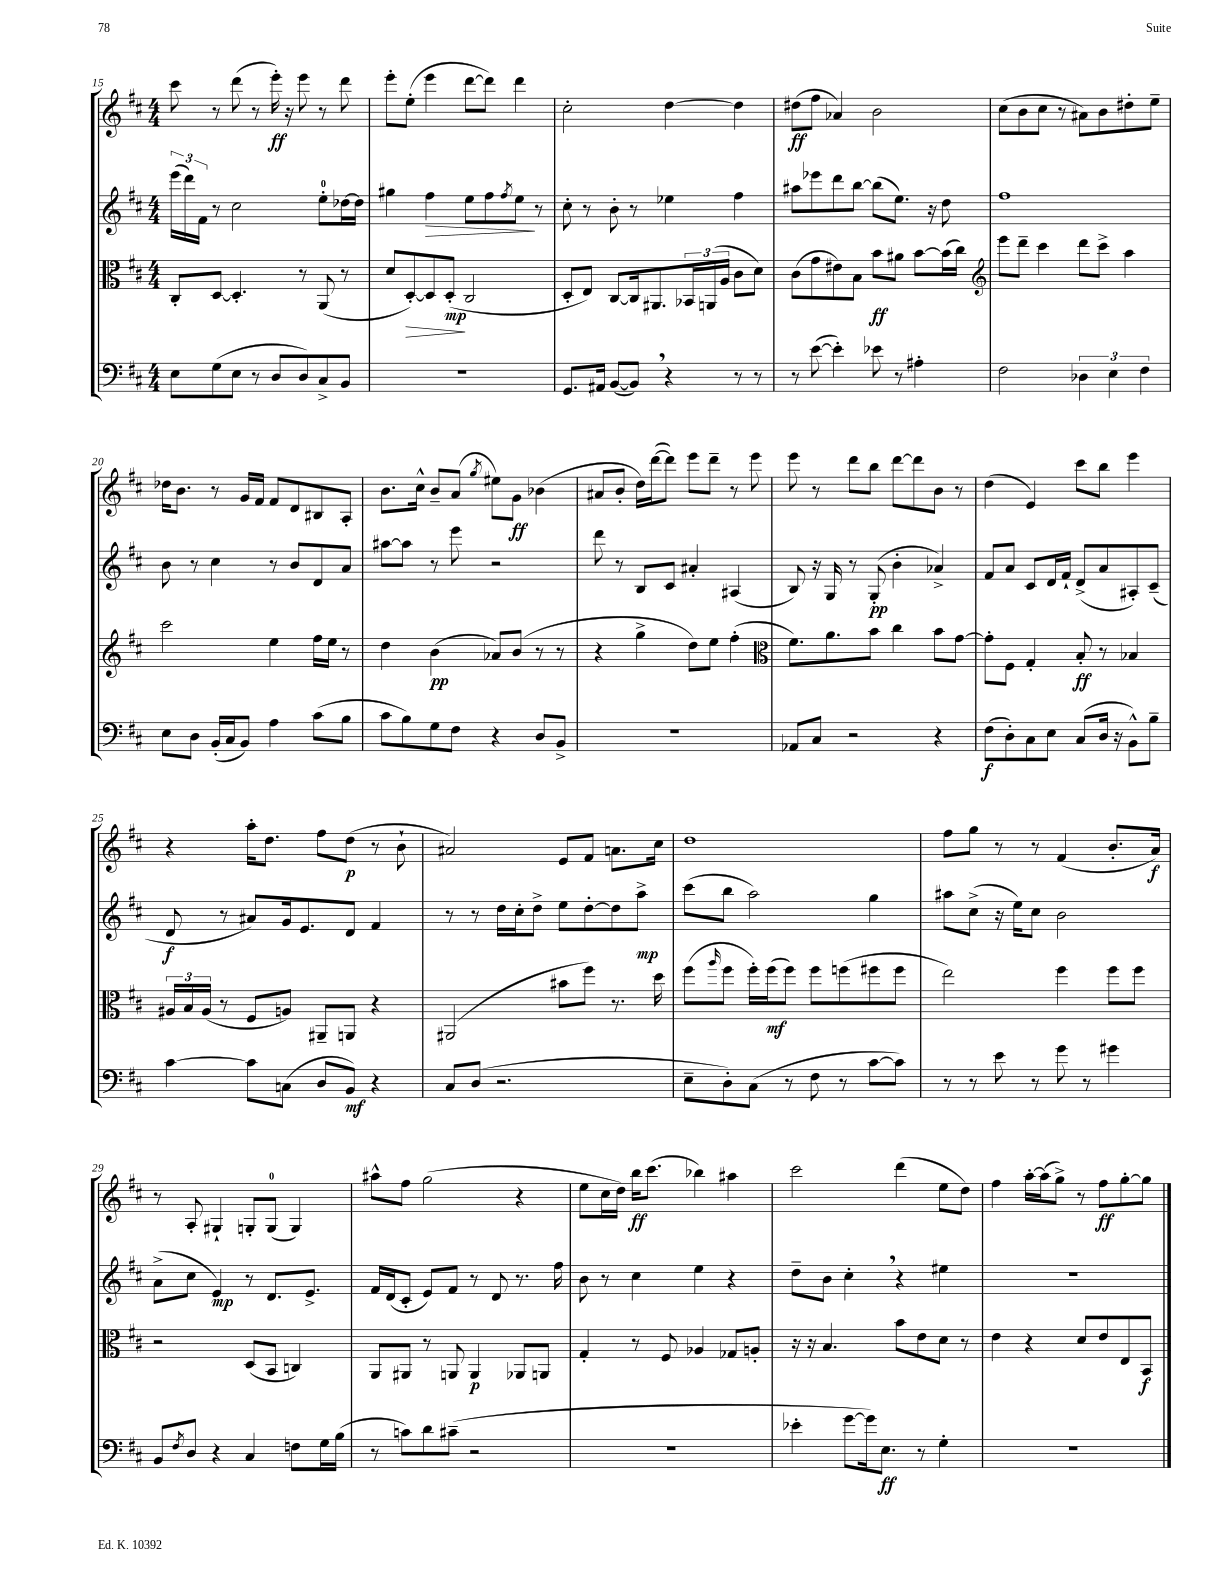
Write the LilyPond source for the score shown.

<<
\new StaffGroup <<
\new Staff = "s0" {
    \clef treble \key d \major \numericTimeSignature \time 4/4
    cis'''8 r8 d'''8( r8 e'''16-.\ff) r16 e'''8 r8 d'''8 |
    e'''8-. e''8-.( e'''4 d'''8~ d'''8) d'''4 |
    cis''2-. d''4~ d''4 |
    dis''8\ff( fis''8 aes'4) b'2 |
    cis''8( b'8 cis''8 r8 ais'8) b'8 dis''8-. e''8-- |
    des''16 b'8. r8 g'16 fis'16 fis'8 d'8 bis8 a8-. |
    b'8. cis''16-^ b'8-- a'8( \acciaccatura { g''8 } eis''8) g'8\ff bes'4( |
    ais'8 b'8-. d''16) d'''16~( d'''8) e'''8 d'''8-- r8 e'''8 |
    e'''8 r8 d'''8 b''8 d'''8~ d'''8 b'8 r8 |
    d''4( e'4) cis'''8 b''8 e'''4 |
    r4 a''16-. d''8. fis''8 d''8\p( r8 b'8-! |
    ais'2) e'8 fis'8 a'8. cis''16 |
    d''1 |
    fis''8 g''8 r8 r8 fis'4( b'8.-. a'16\f) |
    r8 a8-. gis4-! g8-. g8-0( g4) |
    ais''8-^ fis''8 g''2( r4 |
    e''8 cis''16 d''16) b''16\ff cis'''8.( bes''4) ais''4 |
    cis'''2 d'''4( e''8 d''8) |
    fis''4 a''16~-. a''16( g''8->) r8 fis''8\ff g''8~-. g''8 \bar "|." |
}
\new Staff = "s1" {
    \clef treble \key d \major \numericTimeSignature \time 4/4
    \tuplet 3/2 { e'''16( d'''16) fis'16 } r8 cis''2 e''8-0-. des''16~ des''16 |
    gis''4 fis''4\> e''8 fis''8 \acciaccatura { fis''8 } e''8\! r8 |
    cis''8-. r8 b'8-. r8 ees''4 fis''4 |
    ais''8 ees'''8 d'''8 b''8~ b''8( e''8.) r16 d''8 |
    fis''1 |
    b'8 r8 cis''4 r8 b'8 d'8 a'8 |
    ais''8~ ais''8 r8 e'''8 r2 |
    d'''8 r8 b8 cis'8 ais'4-. ais4( |
    b8) r16 g16 r8 g8-.\pp( b'4-. aes'4->) |
    fis'8 a'8 cis'8 d'16 fis'16-! d'8->( a'8 ais8-.) cis'8--( |
    d'8\f r8 ais'8) g'16 e'8. d'8 fis'4 |
    r8 r8 d''16 cis''16-. d''8-> e''8 d''8~-. d''8 a''8->\mp |
    cis'''8( b''8 a''2) g''4 |
    ais''8 cis''8->( r16 e''16) cis''8 b'2 |
    a'8->( cis''8 e'4\mp) r8 d'8. e'8.-> |
    fis'16 d'16( cis'8-. e'8) fis'8 r8 d'8 r8. fis''16 |
    b'8 r8 cis''4 e''4 r4 |
    d''8-- b'8 cis''4-. \breathe r4 eis''4 |
    R1 \bar "|." |
}
\new Staff = "s2" {
    \clef alto \key d \major \numericTimeSignature \time 4/4
    cis8-. d8~ d4.-. r8 a,8( r8 |
    d'8 d8~-.\>) d8 d8-.\mp\!( cis2 |
    d8-. e8) cis8~ cis16 ais,8. \tuplet 3/2 { bes,16 a,16( a16 } cis'8 d'8) |
    cis'8( g'8 eis'8) b8 b'8\ff ais'8 b'8~ b'16( cis''16) |
    \clef treble e'''8 d'''8-- cis'''4 d'''8 cis'''8-> a''4 |
    cis'''2 e''4 fis''16 e''16 r8 |
    d''4 b'4\pp( aes'8) b'8( r8 r8 |
    r4 g''4-> d''8) e''8 fis''4-.( |
    \clef alto fis'8.) a'8. b'8 cis''4 b'8 g'8~ |
    g'8-. fis8 g4-. b8-.\ff r8 bes4 |
    \tuplet 3/2 { ais16 b16 ais16( } r8 fis8 a8) ais,8-- a,8 r4 |
    ais,2( bis'8 fis''8) r8. d''16 |
    fis''8( \grace { a''16 } fis''8 fis''16-.) fis''16\mf( fis''8) fis''8 f''8( fis''8 fis''8 |
    e''2) fis''4 fis''8 fis''8 |
    r2 d8( b,8 c4) |
    a,8 ais,8 r8 a,8 a,4\p aes,8 a,8 |
    g4-. r8 fis8 aes4 ges8 a8-. |
    r16 r16 b4. b'8 e'8 d'8 r8 |
    e'4 r4 d'8 e'8 e8 b,8\f \bar "|." |
}
\new Staff = "s3" {
    \clef bass \key d \major \numericTimeSignature \time 4/4
    e8 g8( e8 r8 d8 d8) cis8-> b,8 |
    R1 |
    g,8. ais,16 b,8~( b,8) \breathe r4 r8 r8 |
    r8 e'8~( e'4-.) ees'8 r8 ais4-. |
    fis2 \tuplet 3/2 { des4 e4 fis4 } |
    e8 d8 b,16-.( cis16 b,8) a4 cis'8( b8 |
    cis'8 b8) g8 fis8 r4 d8 b,8-> |
    R1 |
    aes,8 cis8 r2 r4 |
    fis8\f( d8-.) cis8 e8 cis8( d16 r16 b,8-^) b8-- |
    cis'4~ cis'8 c8( d8 b,8\mf) r4 |
    cis8 d8( r2. |
    e8-- d8-.) cis8( r8 fis8 r8 cis'8~ cis'8) |
    r8 r8 e'8 r8 g'8 r8 gis'4 |
    b,8 \acciaccatura { fis8 } d8 r4 cis4 f8 g16 b16( |
    r8 c'8) d'8 cis'8--( r2 |
    R1 |
    ees'4-. g'8~ g'16) e8.\ff r8 g4-. |
    r1 \bar "|." |
}
>>
>>
\layout { \context { \Score currentBarNumber = #15 } }
